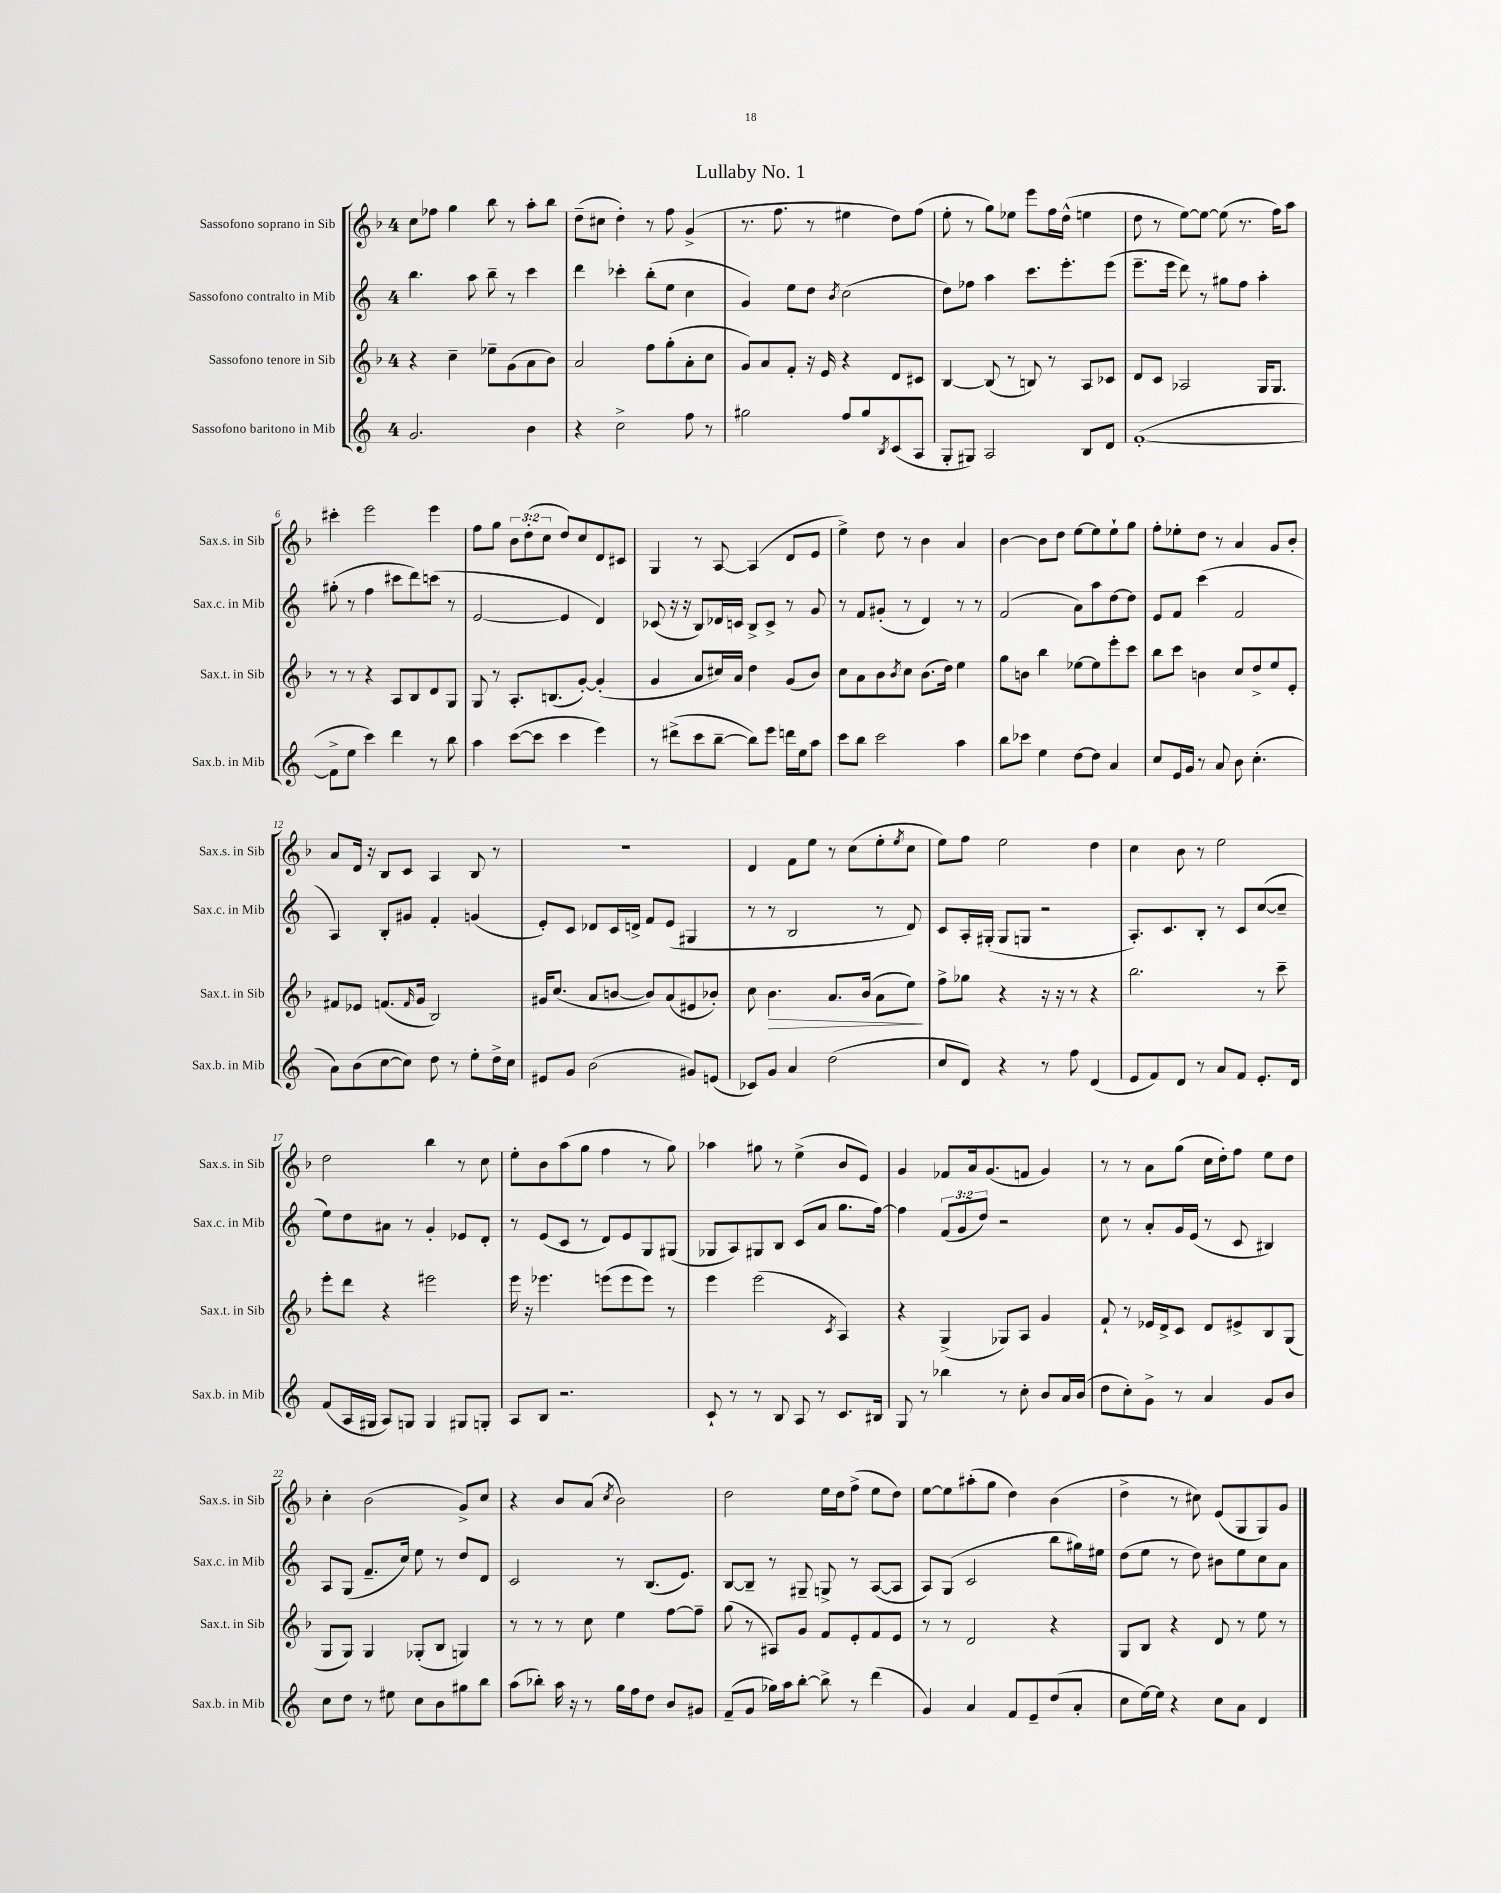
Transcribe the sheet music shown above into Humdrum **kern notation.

**kern	**kern	**kern	**kern
*staff4	*staff3	*staff2	*staff1
*clefG2	*clefG2	*clefG2	*clefG2
*k[]	*k[b-]	*k[]	*k[b-]
*M4/4	*M4/4	*M4/4	*M4/4
2.g	4r	4.bb	8cc
.	.	.	8ff-
.	4cc~	.	4gg
.	.	8aa	.
.	8ee-~	8bb~	8bb-
.	(8g	8r	8r
4b	8a	4ccc	8aa'
.	8b-)	.	8bb-
=	=	=	=
4r	2a	4ddd	(8dd~
.	.	.	8cc#
2cc^	.	4ccc-'	4dd')
.	8ff	(8bb'	8r
.	(8gg'	8ee	8ff
8ff	8a'	4cc	(4g^
8r	8cc	.	.
=	=	=	=
2gg#	8g)	4g)	8.r
.	8a	.	.
.	.	.	8.ff
.	8f'	8ee	.
.	16r	8dd	8r
.	16e	.	.
.	.	8qb	.
8ff	4r	(2cc	4ee#
8gg#	.	.	.
8qB	.	.	.
(8c	8d	.	8dd)
8A	8c#	.	(8ff
=	=	=	=
8G'	[4B-	8dd)	8ee'
8G#)	.	8ff-	8r
2A	(8B-]	4aa	8gg)
.	8r	.	8ee-
.	8B)	8.ccc	8eee
.	8r	.	16ff
.	.	8.eee'	(16dd^^
8B	8A	.	4ee
8d	8c-	(8eee	.
=	=	=	=
([1f'	8d	8.eee~	8dd
.	8c	.	8r
.	.	16eee	.
.	2A-	8ddd)	[8ee)
.	.	8r	8ee_
.	.	8gg#	(8ee]
.	.	8ff	8.r
.	16G	4aa'	.
.	8.G	.	16ff)
.	.	.	8aa
=	=	=	=
8f^]	8r	(8gg#'	4ccc#'
8ee	8r	8r	.
4ccc)	4r	4ff	2eee
4ddd	8A	8ccc#	.
.	8B-	8ddd)	.
8r	8d	(8ccc	4eee
8bb	8G	8r	.
=	=	=	=
4aa	8G	[2e	8ff
.	8r	.	8gg
([8ccc	8.A'	.	12b-
.	.	.	(12dd'
8ccc]	.	.	.
.	.	.	12cc
.	(8.B	.	.
4ccc	.	4e]	8dd)
.	[8g')	.	8cc
4eee)	(4g']	4d)	8d
.	.	.	8c#
=	=	=	=
8r	4g	(8c-	4G
(8ddd#^	.	16r	.
.	.	16r	.
8ccc	8a	8B)	8r
[8bb~	16cc#)	16d-	[8A
.	16a	16c	.
8bb])	4dd	8B^	(4A]
8eee	.	8c^	.
16ddd	(8g	8r	8d
16ee	.	.	.
8aa	8b-)	8g	8e
=	=	=	=
8ccc	8cc	8r	4ee^)
8bb	8a	8f	.
2ccc	8b-	(8g#'	8dd
.	8qb-	.	.
.	8cc	8r	8r
.	(8.b-	4d)	4b-
.	16dd)	.	.
4aa	4ee	8r	4a
.	.	8r	.
=	=	=	=
8bb	8gg	(2f	[4b-
8ccc-	8b	.	.
4ee	4bb-	.	8b-]
.	.	.	8dd
[8dd	[8ee-	8a)	[8ee
8dd]	8ee-]	8aa	8ee]
4a	8eee'	[8dd	8ee`
.	8ccc	8dd]	8gg
=	=	=	=
8cc	8bb-	8e	8ff'
16e	8ccc	8f	8ee-'
16g	.	.	.
8r	4b	(4ccc	8dd
8a	.	.	8r
8b	8cc	2f	4a
(4.cc'	8dd^	.	.
.	8ee	.	8g
.	8e'	.	8b-'
=	=	=	=
8a)	8f#	4A)	8a
(8b	8e-	.	16d
.	.	.	16r
[8cc	(8.f	8B'	8B-
8cc])	.	8g#	8c
.	16qqf	.	.
.	16g	.	.
8dd	2B-)	4f'	4A
8r	.	.	.
8ee'	.	(4g	8B-
16dd^	.	.	8r
16cc	.	.	.
=	=	=	=
8e#	16g#	8e')	1r
.	(8.cc	.	.
8g	.	8c	.
(2b	8a	8d-	.
.	[8b	16c	.
.	.	16d^	.
.	8b])	8f	.
.	(8a	(8e	.
8g#)	8e#	4G#	.
(8e	8b-')	.	.
=	=	=	=
8c-)	8cc	8r	4d
8g	4.b-	8r	.
4a	.	2B	8f
.	.	.	8ee
(2dd	8.a	.	8r
.	.	.	(8cc
.	(16b-	.	.
.	8a	8r	8ee'
.	.	.	8qee
.	8ee)	8d)	8cc
=	=	=	=
8cc	8ff^	8c	8ee)
8d)	8gg-	16A'	8ff
.	.	(16G#'	.
4r	4r	8G#	2ee
.	.	8G	.
8r	16r	2r	.
.	16r	.	.
8ff	8r	.	.
(4d	4r	.	4dd
=	=	=	=
8e	2.bb-	8.A')	4cc
8f)	.	.	.
.	.	8.c	.
8d	.	.	8b-
8r	.	8B'	8r
8a	.	8r	2ee
8f	.	8c	.
8.e'	8r	([8cc	.
.	8ccc~	8cc~]	.
16d	.	.	.
=	=	=	=
(8f	8eee'	8ee)	2dd
16A	8ddd	8dd	.
16G#	.	.	.
8A)	4r	8a#	.
8G	.	8r	.
4G	2eee#	4g'	4bb-
8G#	.	8e-	8r
8G'	.	8d'	8cc
=	=	=	=
8A	16eee	8r	8ee'
.	16r	.	.
8B	4.eee-	(8e	8b-
2.r	.	8c	(8aa
.	.	8r	8gg
.	(8eee	8d)	4ff
.	8eee	8e	.
.	8eee)	8G	8r
.	8r	(8G#	8gg)
=	=	=	=
8c`	4eee	8G-	4aa-
8r	.	8A)	.
8r	(2eee	8G#	8gg#
8B	.	8B	8r
8A	.	(8c	(4ee^
8r	.	8a	.
.	8qc	.	.
8.c	4A)	8.gg	8b-
.	.	.	8e)
16B#	.	[16ff)	.
=	=	=	=
8G	4r	4ff]	4g
8r	.	.	.
4bb-	(4G^	(12f	8f-
.	.	12g	.
.	.	.	16a
.	.	12dd)	.
.	.	.	(8.g
8r	8G-)	2r	.
8cc'	8A	.	8f
8b	4g	.	4g)
16a	.	.	.
(16b	.	.	.
=	=	=	=
8dd	8f`	8cc	8r
8cc')	8r	8r	8r
8g^	16e-	8a'	8a
.	16d^	.	.
8r	8c	16g	(8gg
.	.	(16e	.
4a	8d	8r	16cc
.	.	.	16dd')
.	8e#^	8c	8ff
8g	8B-	4B#)	8ee
8b	(8G	.	8dd
=	=	=	=
8cc	8G	8A	4cc'
8dd	8G)	(8G	.
8r	4G	8.f~	(2b-
8ee#	.	.	.
.	.	16cc)	.
8cc	(8G-'	8ee	.
8b	8B-	8r	.
8gg#	4G)	8dd	8g^)
8bb	.	8d	8cc
=	=	=	=
(8aa	8r	2c	4r
8bb-')	8r	.	.
16aa	8r	.	8b-
16r	.	.	.
8r	8cc	.	(8a
.	.	.	8qcc
16gg	4ee	8r	2b-)
16ff	.	.	.
8dd	.	(8.B	.
8b	[8ff	.	.
.	.	8.e)	.
8g#	8ff~]	.	.
=	=	=	=
(8f~	(8gg	[8B	2dd
8g	8r	8B~]	.
16gg-)	8A#)	8r	.
16aa	.	.	.
[8bb'	8g	8G#~	.
8bb^]	8f	8G^	16ee
.	.	.	16dd
8r	8e'	8r	(8ff^
(4ddd	8f	([8A	8ee
.	8e	8A]	8dd)
=	=	=	=
4g)	8r	8A)	[8ee
.	8r	(8G	8ee]
4a	2d	2c	(8aa#'
.	.	.	8gg
8f	.	.	4dd)
8e~	.	.	.
(8dd	4r	8bb	(4b-
8a'	.	16gg#)	.
.	.	16ee#	.
=	=	=	=
8cc	8G	(8dd	4dd^
[16ee)	8B-	8ee	.
16ee]	.	.	.
4r	4r	8r	8r
.	.	8dd)	8cc#)
8cc	8d	8b#	(8e
8a	8r	8ee	8G
4d	8ee	8cc	8G)
.	8r	8a	8g
==	==	==	==
*-	*-	*-	*-
